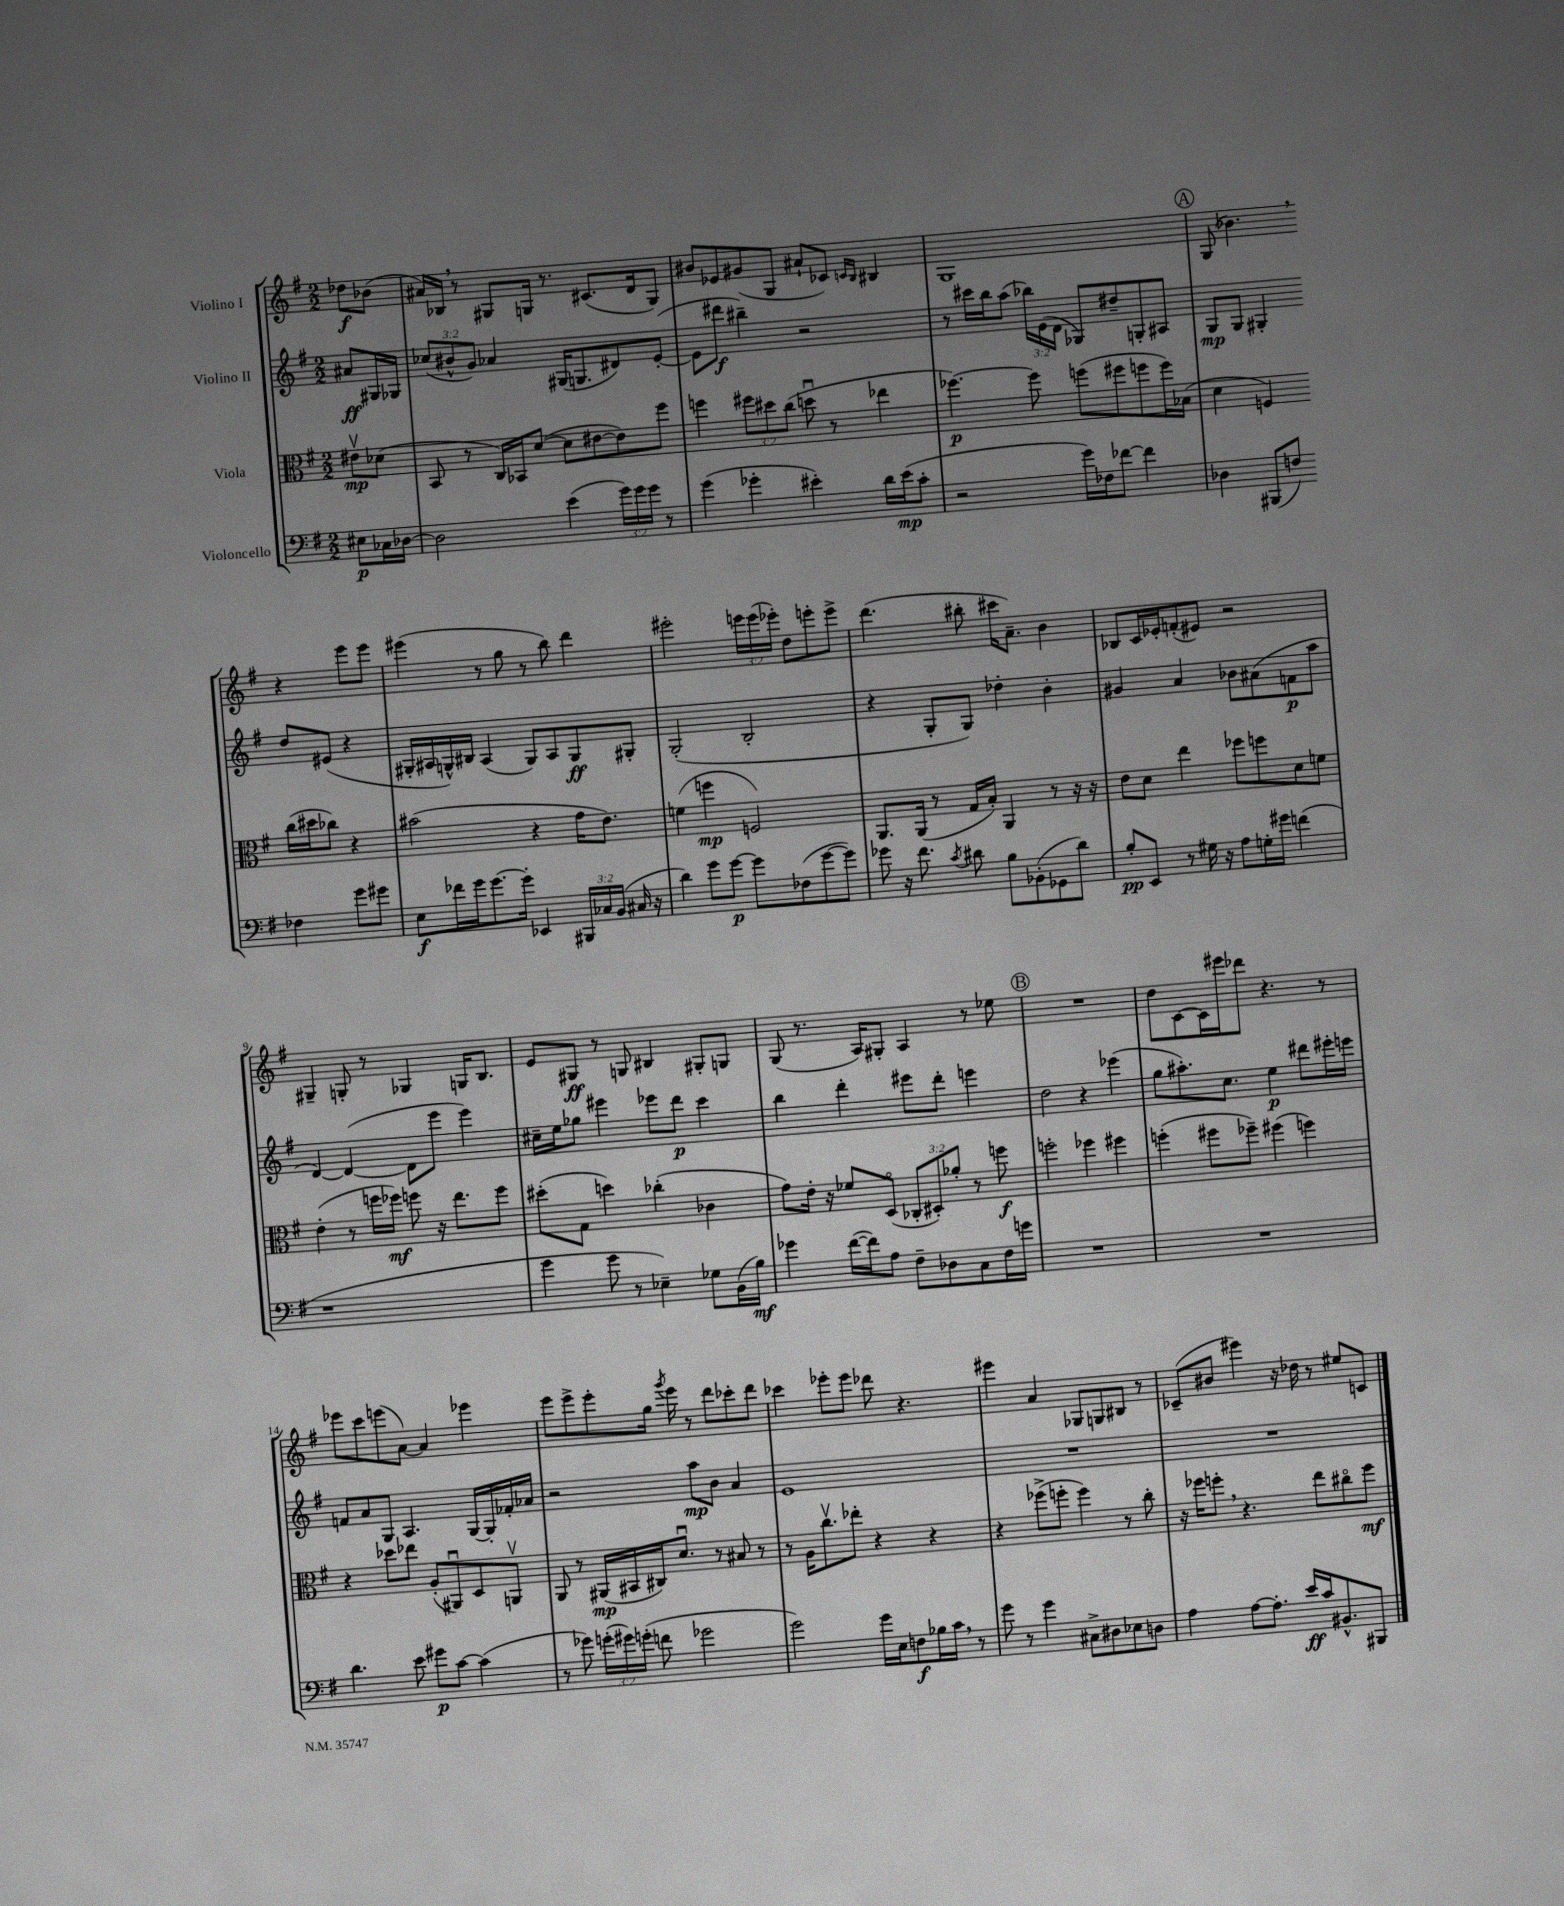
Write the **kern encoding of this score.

**kern	**dynam	**kern	**dynam	**kern	**dynam	**kern	**dynam
*part4	*part4	*part3	*part3	*part2	*part2	*part1	*part1
*staff4	*staff4	*staff3	*staff3	*staff2	*staff2	*staff1	*staff1
*I"Violoncello	*	*I"Viola	*	*I"Violino II	*	*I"Violino I	*
*clefF4	*	*clefC3	*	*clefG2	*	*clefG2	*
*k[f#]	*	*k[f#]	*	*k[f#]	*	*k[f#]	*
*M2/2	*	*M2/2	*	*M2/2	*	*M2/2	*
=	=	=	=	=	=	=	=
8E#X\L	p	8e#Xv\L	mp	8a#X/L	ff	8dd-X\L	f
16C-X\L	.	(8d-X\J	.	16G#X/L	.	(8b-X\J	.
[16D-X\JJ	.	.	.	16G-X/JJ	.	.	.
=1	=1	=1	=1	=1	=1	=1	=1
2D-\]	.	8BB/	.	(12cc-X/L	.	16a#X/LL)	.
.	.	.	.	.	.	16B-X,/JJ	.
.	.	.	.	12b#X^^/	.	.	.
.	.	8r	.	.	.	8r	.
.	.	.	.	12g/J)	.	.	.
.	.	16C/LL)	.	4a-X/	.	8G#X/L	.
.	.	16BB-X/J	.	.	.	.	.
.	.	([8d/J	.	.	.	16Gn/Jk	.
.	.	.	.	.	.	8.r	.
(4e\	.	8d\L]	.	(16G#X/KL	.	.	.
.	.	.	.	8.Gn/	.	.	.
.	.	[8e#X\	.	.	.	(8.c#X/L	.
24g\LL)	.	8e#\])	.	8d#X/)	.	.	.
24g\	.	.	.	.	.	.	.
.	.	.	.	.	.	16d/k	.
24g\JJ	.	.	.	.	.	.	.
8r	.	8ff#\J	.	([8e'/J	.	8G/J)	.
=2	=2	=2	=2	=2	=2	=2	=2
(4g\	.	4ffn\	.	8e\L]	.	8b#X/L	.
.	.	.	.	8ddd#X\J	f	8e-X/	.
4g-X'\	.	12ff#X\L	.	4bb#X~\)	.	(8g#X/	.
.	.	12dd#X\	.	.	.	.	.
.	.	.	.	.	.	8G/J	.
.	.	(12cc\J	.	.	.	.	.
4e#X'\)	.	8ddnu\	.	2r	.	8a#X`/L	.
.	.	8r	.	.	.	8c-X/J)	.
.	.	.	.	.	.	16qqcn/LL	.
.	.	.	.	.	.	16qqB/JJ	.
16d\LL	.	4ee-X\	.	.	.	4B#X/	.
(16e#\J	mp	.	.	.	.	.	.
8c'\J	.	.	.	.	.	.	.
=3	=3	=3	=3	=3	=3	=3	=3
2r	.	[4.ff-X\)	p	8r	.	1G	.
.	.	.	.	16ccc#X\LL	.	.	.
.	.	.	.	16bb\J	.	.	.
.	.	.	.	(8aa\J	.	.	.
.	.	8ff-\]	.	24bb-X\LL)	.	.	.
.	.	.	.	(24e\	.	.	.
.	.	.	.	24d\JJ	.	.	.
16g\LL)	.	(8ffn\L	.	8G-X/L)	.	.	.
16F-X\J	.	.	.	.	.	.	.
[8f-X\J	.	8ff#X\	.	8dd#X~/	.	.	.
4f-\]	.	8ffn\	.	8Gn'/	.	.	.
.	.	16ff\L)	.	8A#X/J	.	.	.
.	.	(16B-X\JJ	.	.	.	.	.
!!LO:REH:place=s1:t=A
=4	=4	=4	=4	=4	=4	=4	=4
4D-X\	.	4d\	.	8G/L	mp	(8G/	.
.	.	.	.	8G/J	.	4.b-X,\)	.
(8BBB#X/L	.	4Fn/)	.	4G#X'/	.	.	.
8Fn/J)	.	.	.	.	.	.	.
4F-X\	.	(16cc\LL	.	8dd/L	.	4r	.
.	.	16dd#X\J	.	.	.	.	.
.	.	8cc-X\J)	.	(8e#X/J	.	.	.
8g\L	.	4r	.	4r	.	8eee\L	.
8g#X\J	.	.	.	.	.	8eee\J	.
!!LO:LB:g=z
=5	=5	=5	=5	=5	=5	=5	=5
8E\L	f	(2b#X\	.	16G#X'/LL	.	(4eee#X\	.
.	.	.	.	16A#X/	.	.	.
16f-X\L	.	.	.	16Gn^^/)	.	.	.
16g\J	.	.	.	16B#X/JJ	.	.	.
[8.g\	.	.	.	(4A#/	.	8r	.
.	.	.	.	.	.	8gg\	.
16g'\Jk]	.	.	.	.	.	.	.
4EE-X/	.	4r	.	8G/L)	.	8r	.
.	.	.	.	8A#/	.	8bb\)	.
24BBB#X/LL	.	16g\KL	.	8G/	ff	4ddd\	.
24C-X/	.	.	.	.	.	.	.
.	.	8.e\J)	.	.	.	.	.
(24BB/JJ	.	.	.	.	.	.	.
16C#X/	.	.	.	8G#X'/J	.	.	.
16r	.	.	.	.	.	.	.
=6	=6	=6	=6	=6	=6	=6	=6
4d\)	.	(4fn\	.	(2G'/	.	2eee#X'\	.
8g\L	.	4ffn\	mp	.	.	.	.
[8g\J	p	.	.	.	.	.	.
8g\L]	.	2Fn/)	.	2B'/	.	24eeen\LL	.
.	.	.	.	.	.	(24eee\	.
.	.	.	.	.	.	24eee-X'\JJ)	.
(8F-X\	.	.	.	.	.	8dd\L	.
[8g\	.	.	.	.	.	8eeen'\	.
8g\J])	.	.	.	.	.	8eee^\J	.
=7	=7	=7	=7	=7	=7	=7	=7
8g-X\	.	8.AA/L	.	4r	.	(4.ddd\	.
16r	.	.	.	.	.	.	.
8.f#\	.	(16AA/Jk	.	.	.	.	.
.	.	8r	.	8G'/L	.	.	.
8qc/	.	.	.	.	.	.	.
8d#X\	.	16G/LL	.	8G/J)	.	8bb#X'\	.
.	.	16B'/JJ)	.	.	.	.	.
8B\L	.	4AA/	.	4dd-X'\	.	16ccc#X\KL	.
.	.	.	.	.	.	8.a~\J)	.
(8BB-X'\	.	.	.	.	.	.	.
8GG-X\	.	8r	.	4b'\	.	4b\	.
8d#\J)	.	16r	.	.	.	.	.
.	.	16r	.	.	.	.	.
=8	=8	=8	=8	=8	=8	=8	=8
8B'/L	pp	8e\L	.	4g#X/	.	8B-X/L	.
8EE/J	.	8d\J	.	.	.	16c/L	.
.	.	.	.	.	.	16e-X'/J	.
8r	.	4ee\	.	4a/	.	(8fn'/	.
16G#X\	.	.	.	.	.	8e#X/J)	.
16r	.	.	.	.	.	.	.
8A\L	.	8ff-X\L	.	8b-X\L	.	2r	.
16Gn'\L	.	8ffn\	.	(8a#X\	.	.	.
16g#X\JJ	.	.	.	.	.	.	.
(4fn\	.	8d\	.	8fn\	p	.	.
.	.	8fn\J	.	8aa\J	.	.	.
!!LO:LB:g=z
=9	=9	=9	=9	=9	=9	=9	=9
1r	.	(4e'\	.	[4d/)	.	4G#X~/	.
.	.	8r	.	(4d/_	.	8Gn'/	.
.	.	16ffn\LL	.	.	.	8r	.
.	.	16ff-X\JJ)	mf	.	.	.	.
.	.	8ffn\	.	8d\L]	.	4G-X/	.
.	.	16r	.	8eee\J	.	.	.
.	.	8.ee\L	.	.	.	.	.
.	.	.	.	4eee\)	.	16Gn/KL	.
.	.	.	.	.	.	8.B/J	.
.	.	8ff\J	.	.	.	.	.
=10	=10	=10	=10	=10	=10	=10	=10
4g\	.	(8dd#X'\L	.	16cc#X~\LL	.	8e/L	.
.	.	.	.	16ee\J	.	.	.
.	.	8G\J	.	8gg-X\J	.	8G#X/J	ff
8g\	.	4ddn\)	.	4eee#X\	.	8r	.
8r	.	.	.	.	.	8Gn/	.
4E-X~\)	.	(4cc-X'\	.	8eee-X\L	.	4B#X/	.
.	.	.	.	8ddd\J	p	.	.
8G-X\L	.	4c-X\	.	4ccc\	.	8G#X'/L	.
(16BB\L	.	.	.	.	.	8Gn/J	.
16B\JJ)	mf	.	.	.	.	.	.
=11	=11	=11	=11	=11	=11	=11	=11
4g-X\	.	8g\L)	.	4bb\	.	(8G/	.
.	.	16e'\Jk	.	.	.	8.r	.
.	.	16r	.	.	.	.	.
([16f#\LL	.	8f-X/L	.	4ddd'\	.	.	.
16f#\J])	.	.	.	.	.	16A/KL)	.
8A\J	.	(8D/J	.	.	.	8G#X'/J	.
8F#~\L	.	12C-X'/L	.	8eee#X\L	.	4A/	.
.	.	12D#X'/)	.	.	.	.	.
8D-X\	.	.	.	8ddd'\J	.	.	.
.	.	12a-X'/J	.	.	.	.	.
8C\	.	8r	.	4eeen\	.	8r	.
16F#\L	.	8ffn\	f	.	.	8ee-X\	.
16gn\JJ	.	.	.	.	.	.	.
!!LO:REH:place=s1:t=B
=12	=12	=12	=12	=12	=12	=12	=12
1r	.	2ffn'\	.	2dd\	.	1r	.
.	.	4ff-X\	.	4r	.	.	.
.	.	4ff#X\	.	(4eee-X\	.	.	.
=13	=13	=13	=13	=13	=13	=13	=13
1r	.	(4ffn'\	.	8gg\L	.	8dd\L	.
.	.	.	.	8.aa#X'\)	.	[8c\	.
.	.	8ff#X\L	.	.	.	16c\L]	.
.	.	.	.	8.cc\J	.	16eee#X\J	.
.	.	8ff-X~\J)	.	.	.	8ddd-X\J	.
.	.	(4ff#X\	.	4ee\	p	4.r	.
.	.	4ffn\)	.	8ddd#X\L	.	.	.
.	.	.	.	16eee#X'\L	.	8r	.
.	.	.	.	16eeen\JJ	.	.	.
!!LO:LB:g=z
=14	=14	=14	=14	=14	=14	=14	=14
4.d\	.	4r	.	8fn/L	.	8eee-X\L	.
.	.	.	.	8a/	.	8ccc\	.
.	.	8dd-X\L	.	8G/J	.	(8eeen\	.
8e\	.	8ee-X\J	.	4.A/	.	[8a\J)	.
8g#X\L	p	(8A'/L	.	.	.	4a/]	.
[8c\J	.	8AA#Xu/)	.	.	.	.	.
(4c\]	.	8D/	.	[16G/LL	.	4eee-X\	.
.	.	.	.	16G'/]	.	.	.
.	.	8AAnv/J	.	16f-X'/	.	.	.
.	.	.	.	16a-X/JJ	.	.	.
=15	=15	=15	=15	=15	=15	=15	=15
8r	.	8AA/	.	2r	.	8eee\L	.
8g-X\)	.	8r	.	.	.	8eee^\	.
(24gn'\LL	.	(16AA#X/LL	mp	.	.	8eee'\	.
24g#X\)	.	.	.	.	.	.	.
.	.	16BB#X/	.	.	.	.	.
(24gn'\JJ	.	.	.	.	.	.	.
8fn\	.	16C#X/J)	.	.	.	16gg\Jk	.
.	.	.	.	.	.	8qggg/	.
.	.	8.du/J	.	.	.	16eee\	.
2g-X\	.	.	.	8aa\L	mp	8r	.
.	.	8r	.	8b\J	.	8ddd\L	.
.	.	8B#X/	.	4a/	.	8ccc-X'\	.
.	.	8r	.	.	.	8ddd\J	.
=16	=16	=16	=16	=16	=16	=16	=16
2g\)	.	8r	.	1e	.	4ccc-X\	.
.	.	16A\KL	.	.	.	.	.
.	.	8.ccv\	.	.	.	.	.
.	.	.	.	.	.	8eee-X'\L	.
.	.	8ee-X'\J	.	.	.	8eee-\J	.
16g\LL	.	4r	.	.	.	8ddd-X\	.
16E\J	.	.	.	.	.	.	.
8Fn\	f	.	.	.	.	4.r	.
16B-X\L	.	4r	.	.	.	.	.
16c,\JJ	.	.	.	.	.	.	.
8r	.	.	.	.	.	.	.
=17	=17	=17	=17	=17	=17	=17	=17
8g\	.	4r	.	1r	.	4eee#X\	.
8r	.	.	.	.	.	.	.
4g\	.	(8ff-X^\L	.	.	.	4a/	.
.	.	8ffn'\J	.	.	.	.	.
8C#X^\L	.	4ff\)	.	.	.	8G-X/L	.
8D#X\	.	.	.	.	.	8Gn/	.
8E-X\	.	8r	.	.	.	8B#X/J	.
8Dn\J	.	8cc'\	.	.	.	8r	.
=18	=18	=18	=18	=18	=18	=18	=18
4A\	.	16r	.	1r	.	(8c-X~/L	.
.	.	16ff-X\KL	.	.	.	.	.
.	.	8ffn',\J	.	.	.	8b#X/J	.
[8A\L	.	4.r	.	.	.	4eee#X\)	.
8.A'\J]	.	.	.	.	.	.	.
.	.	.	.	.	.	16r	.
16e/LL	ff	.	.	.	.	16dd-X\	.
16c/J	.	8ee\L	.	.	.	8r	.
8.BB#X^^/	.	.	.	.	.	.	.
.	.	8cc#X\	.	.	.	8ee#X/L	.
8BBB#X/J	.	8ff\J	mf	.	.	8cn/J	.
==	==	==	==	==	==	==	==
*-	*-	*-	*-	*-	*-	*-	*-
